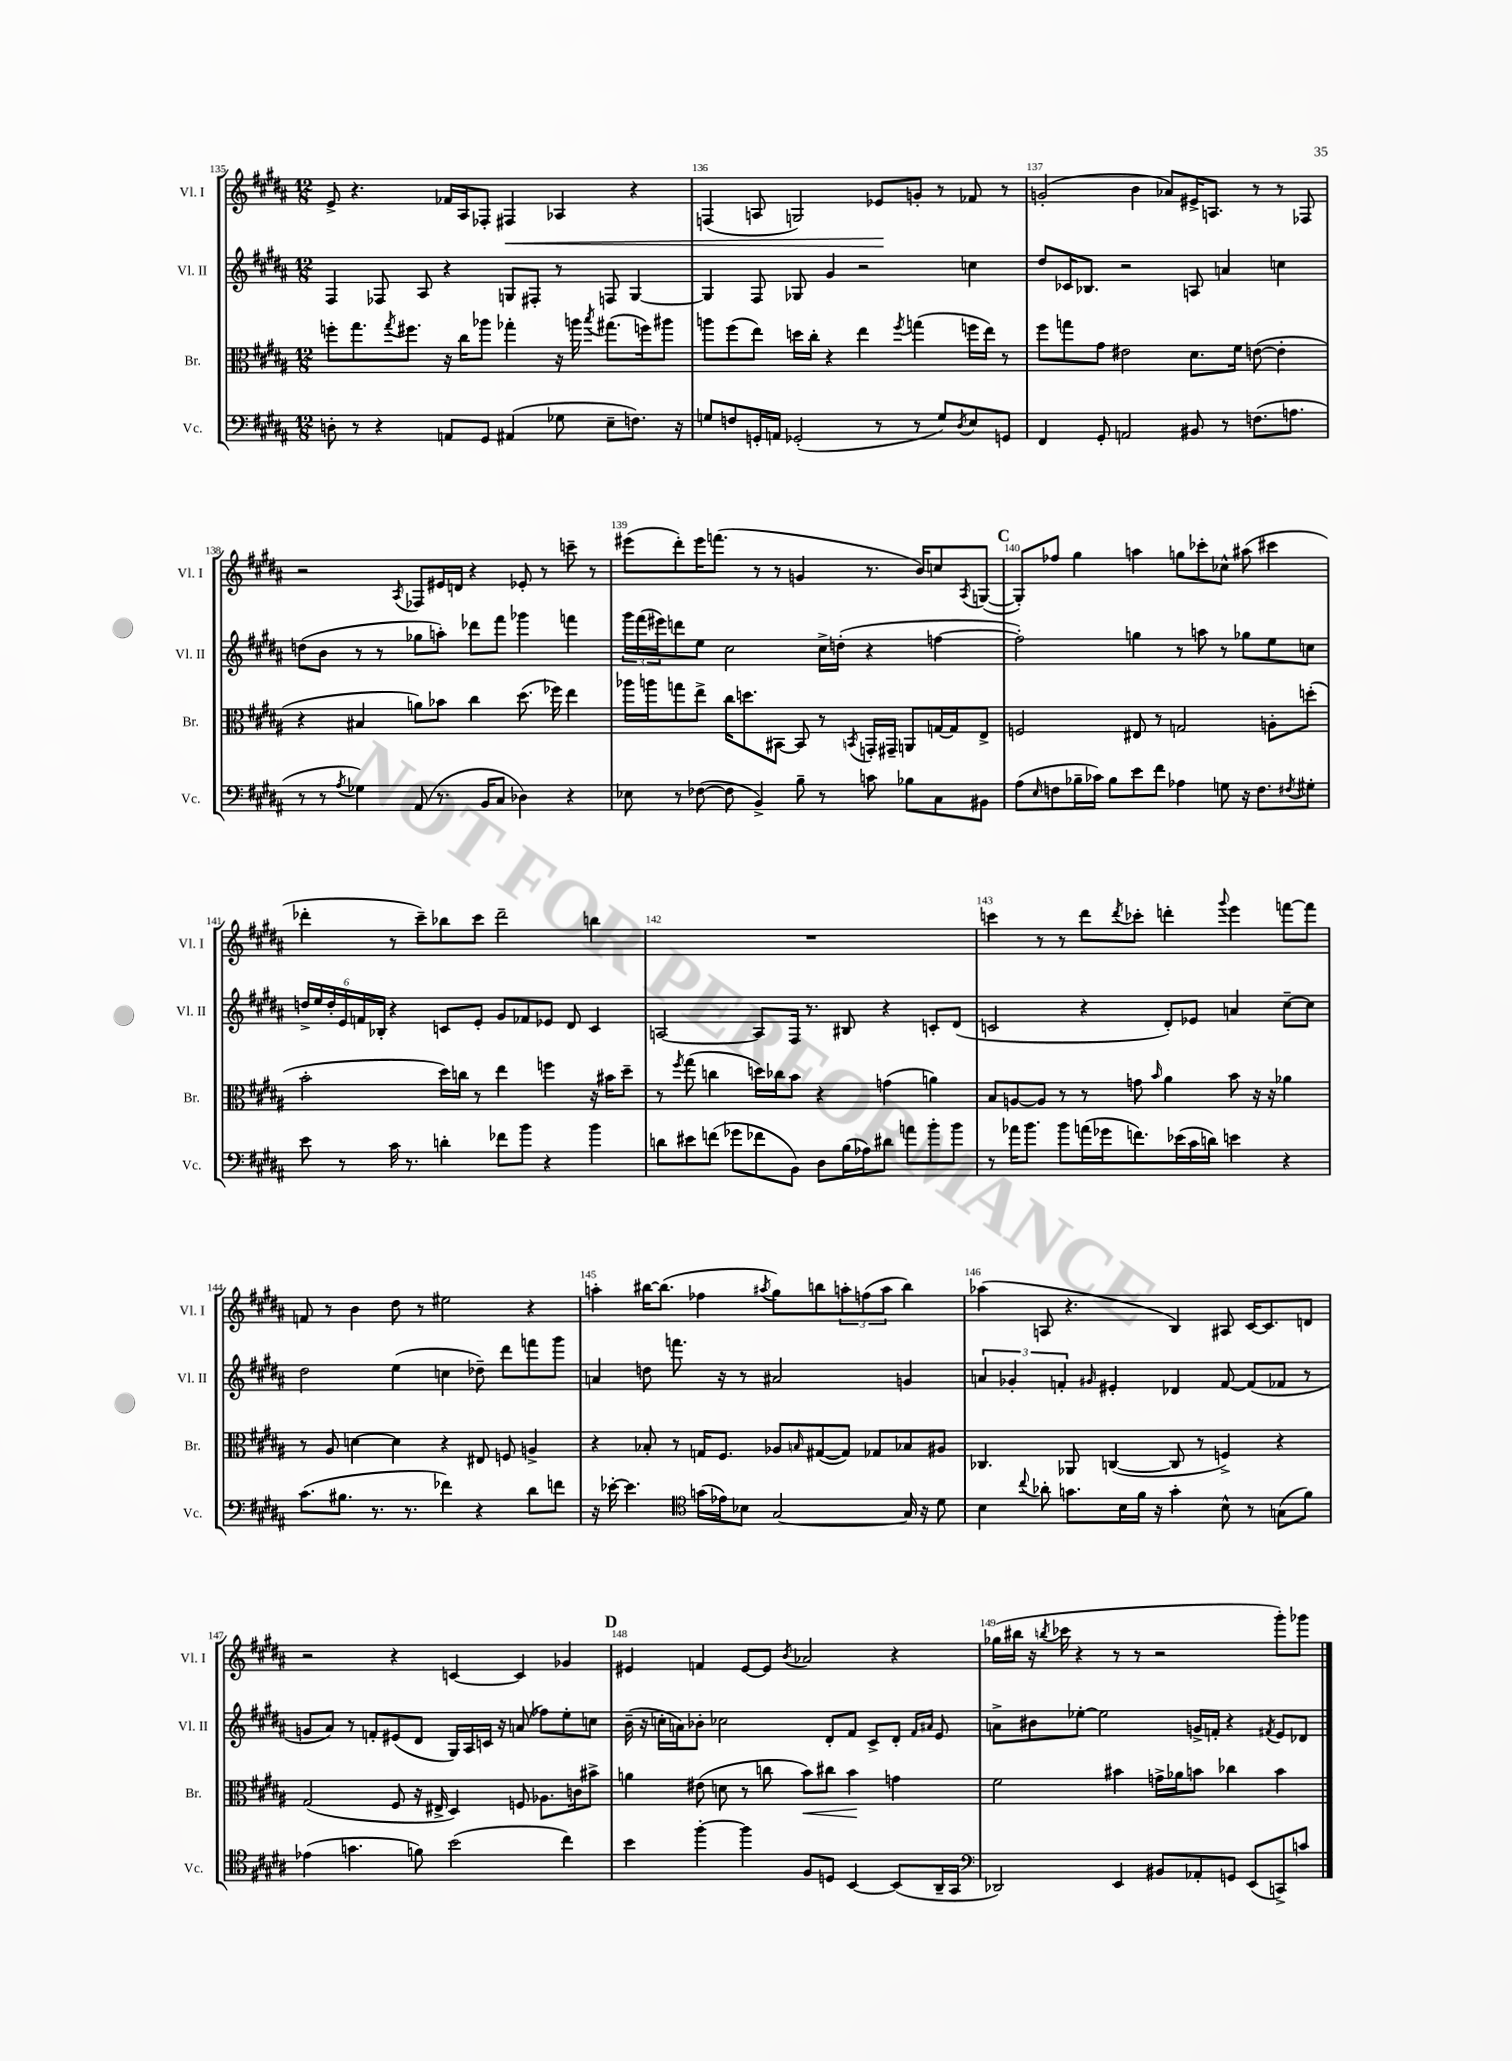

**kern	**kern	**dynam	**kern	**kern	**dynam
*part4	*part3	*part3	*part2	*part1	*part1
*staff4	*staff3	*staff3	*staff2	*staff1	*staff1
*I"Vc.	*I"Br.	*	*I"Vl. II	*I"Vl. I	*
*I'Vc.	*I'Br.	*	*I'Vl. II	*I'Vl. I	*
*clefF4	*clefC3	*	*clefG2	*clefG2	*
*k[f#c#g#d#a#]	*k[f#c#g#d#a#]	*	*k[f#c#g#d#a#]	*k[f#c#g#d#a#]	*
*M12/8	*M12/8	*	*M12/8	*M12/8	*
=135	=135	=135	=135	=135	=135
8Dn'\	8ffn'\L	.	4F#/	8e^/	.
8r	8.gg#\	.	.	4.r	.
4r	.	.	8F-X/	.	.
.	8qgg#/	.	.	.	.
.	8.ff#X\J	.	.	.	.
.	.	.	8A#/	.	.
8AAn/L	16r	.	4r	16f-X/LL	.
.	16cc#\KL	.	.	16A#/J	.
8GG#/J	8aa-X\J	.	.	8F-X'/J	.
!	!	!	!	!	!LO:HP:b
(4AA#X/	4gg-X'\	.	8Gn/L	4F#X/	<
.	.	.	8F#X'/J	.	.
8G-X\	16r	.	8r	4A-X/	.
.	16aan\	.	.	.	.
.	8qbb/	.	.	.	.
8E~\L	(8.gg#X\L	.	8Fn/	.	.
8.Fn\J)	.	.	[4G/	4r	.
.	16ffn\k)	.	.	.	.
.	8aa#X\J	.	.	.	.
16r	.	.	.	.	.
=136	=136	=136	=136	=136	=136
8Gn/L	8aan\L	.	4G/]	(4Fn/	.
8Fn/	(8ff#\	.	.	.	.
16GGn'/L	8ee\J)	.	8F#/	8An/	.
16AAn/JJ	.	.	.	.	.
(2GG-X'/	16ddn\LL	.	8G-X/	2Gn/)	.
.	16cc#'\JJ	.	.	.	.
.	4r	.	4g#/	.	.
.	4ee\	.	2r	.	.
8r	.	.	.	8e-X/L	.
.	8qff#/	.	.	.	.
8r	(4ggn\	.	.	8gn'/J	[
8G/L)	.	.	.	8r	.
8qD#/	.	.	.	.	.
8E/	16ffn\LL	.	4ccn\	8f-X/	.
.	16ee\JJ)	.	.	.	.
8GGn/J	8r	.	.	8r	.
=137	=137	=137	=137	=137	=137
4FF#/	8ff#\L	.	8dd#/L	(2gn'/	.
.	8ggn\	.	16c-X/K	.	.
.	.	.	8.B-X/J	.	.
8GG#'/	8g#\J	.	.	.	.
2AAn/	2e#X\	.	2r	.	.
.	.	.	.	4b\	.
.	.	.	.	8a-X/L)	.
8BB#X/	8.d#\L	.	8An/	16e#X^/K	.
.	.	.	.	8.An/J	.
8r	.	.	4an/	.	.
.	16f#\Jk	.	.	.	.
(8.Fn\L	([8en\	.	.	8r	.
.	4e'\]	.	4ccn\	8r	.
8.An\J	.	.	.	.	.
.	.	.	.	8F-X/	.
!!LO:LB:g=z
=138	=138	=138	=138	=138	=138
8r	4r	.	(8ddn\L	2r	.
8r	.	.	8b\J	.	.
8qA#/	.	.	.	.	.
4G-X\)	4B#X/	.	8r	.	.
.	.	.	8r	.	.
.	.	.	.	8qA#/	.
(8AA#/	8an\L)	.	8gg-X\L	8F-X/L	.
8.r	8b-X\J	.	8aan'\J)	16e#X/L	.
.	.	.	.	16dn/JJ	.
.	4cc#\	.	8ddd-X\L	4r	.
16BB/KL	.	.	.	.	.
8C#/J	.	.	8fff#\J	.	.
4D-X\)	(8.dd#\	.	4ggg-X\	8e-X'/	.
.	.	.	.	8r	.
.	16ff-X\)	.	.	.	.
4r	4ee\	.	4fffn\	8cccn~\	.
.	.	.	.	8r	.
=139	=139	=139	=139	=139	=139
8E-X\	16aa-X\LL	.	24ggg#\LL	(8eee#X\L	.
.	.	.	(24fff#\	.	.
.	16aan\J	.	.	.	.
.	.	.	24eee#X\J)	.	.
8r	8ggn\	.	8dddn\	8ddd#'\)	.
([8F-X\	8ee^\J	.	8ee\J	16eee#\K	.
.	.	.	.	(8.fffn\J	.
8F-\]	16cc#\KL	.	2cc#\	.	.
.	8.ddn\	.	.	.	.
4BB^/)	.	.	.	8r	.
.	[8BB#X\J	.	.	8r	.
8B~\	8BB#/]	.	.	4gn/	.
8r	8r	.	16cc#^\LL	.	.
.	.	.	(16ddn'\JJ	.	.
.	8qBBn/	.	.	.	.
8cn\	16GGn'/LL	.	4r	8.r	.
.	16GG#X~/JJ	.	.	.	.
8B-X\L	8AAn/L	.	.	.	.
.	.	.	.	16b/KL)	.
8C#\	[16Gn/L	.	[4ffn\	8ccn/	.
.	16G/J]	.	.	.	.
.	.	.	.	8qA#/	.
8BB#X\J	8E^/J	.	.	([8Gn/J	.
!!LO:REH:place=s1:t=C
=140	=140	=140	=140	=140	=140
(8A#\L	2Fn/	.	2ff'\])	8G'/L])	.
16qqE/	.	.	.	.	.
8Fn\	.	.	.	8ff-X/J	.
16B-X~\L	.	.	.	4gg#\	.
16c-X\JJ)	.	.	.	.	.
8B-\L	.	.	.	.	.
8e\	8E#X/	.	4ggn\	4aan\	.
8f#\J	8r	.	.	.	.
4A-X\	2Gn/	.	8r	8ggn\L	.
.	.	.	8aan\	8ccc-X'\	.
8Gn\	.	.	8r	8cc-X^^\J	.
16r	.	.	8gg-X\L	(8aa#X\	.
8.F\L	.	.	.	.	.
.	8An'\L	.	8ee\	4ccc#X\	.
8qF#X/	.	.	.	.	.
8G#X'\J	(8ddn'\J	.	8ccn\J	.	.
!!LO:LB:g=z
=141	=141	=141	=141	=141	=141
8e\	2b'\	.	24ddn^/LL	4ddd-X'\	.
.	.	.	24ee/	.	.
.	.	.	24dd'/	.	.
8r	.	.	24e/	.	.
.	.	.	24fn/	.	.
.	.	.	24B-X'/JJ	.	.
16c#\	.	.	4r	8r	.
8.r	.	.	.	.	.
.	.	.	.	8ccc#~\L)	.
4dn'\	16dd#\LL)	.	8cn/L	8bb-X\	.
.	16ccn\JJ	.	.	.	.
.	8r	.	8e'/J	8ccc#\J	.
8f-X\L	4ee\	.	8g#/L	2ddd-~\	.
8b\J	.	.	8f-X/	.	.
4r	4ffn\	.	8e-X/J	.	.
.	.	.	8d#/	.	.
4b\	16r	.	4c/	4bbn\	.
.	16b#X\KL	.	.	.	.
.	8dd#~\J	.	.	.	.
=142	=142	=142	=142	=142	=142
8dn\L	8r	.	[2An/	1.r	.
.	8qff#/	.	.	.	.
8e#X\	(8gg#\	.	.	.	.
(8fn\J	4ccn\	.	.	.	.
8g-X\L	.	.	.	.	.
8f-X\	16ddn\LL)	.	8A/L]	.	.
.	16cc-X\J	.	.	.	.
8BB\J)	8b\J	.	16F#/Jk	.	.
.	.	.	8.r	.	.
8D#\L	4r	.	.	.	.
(16B\L	.	.	8B#X/	.	.
16A-X\J)	.	.	.	.	.
8d#X\J	(4gn\	.	4r	.	.
8an\L	.	.	.	.	.
8b'\	4an\)	.	8cn'/L	.	.
8b\J	.	.	(8d#/J	.	.
=143	=143	=143	=143	=143	=143
8r	8B/L	.	2cn/	4cccn\	.
16a-X\KL	[8An/	.	.	.	.
8.b\J	.	.	.	.	.
.	8A/J]	.	.	8r	.
8b\L	8r	.	.	8r	.
(16an\L	8r	.	4r	8ddd#\L	.
16g-X\J	.	.	.	.	.
.	.	.	.	8qddd#/	.
8.fn\)	8gn\	.	.	8ccc-X'\J	.
.	16qqb/	.	.	.	.
.	4a#\	.	8d#'/L)	4dddn'\	.
(16e-X\L	.	.	.	.	.
16c#\	.	.	8e-X/J	.	.
16dn\JJ)	.	.	.	.	.
.	.	.	.	8qqggg#/	.
4en\	8b\	.	4an/	4eee\	.
.	16r	.	.	.	.
.	16r	.	.	.	.
4r	4a-X\	.	[8cc#~\L	[8fffn\L	.
.	.	.	8cc#\J]	8fff\J]	.
!!LO:LB:g=z
=144	=144	=144	=144	=144	=144
(8.c#\L	8r	.	2dd#\	8fn/	.
.	8A#/	.	.	8r	.
8.B#X\J	.	.	.	.	.
.	[4dn\	.	.	4b\	.
8.r	.	.	.	.	.
.	4d\]	.	(4ee\	8dd#\	.
8.r	.	.	.	.	.
.	.	.	.	8r	.
4f-X\)	4r	.	4ccn\	2ee#X\	.
4r	8E#X/	.	8dd-X~\)	.	.
.	8Fn/	.	8ddd#\L	.	.
8d#\L	4An^/	.	8fffn\	4r	.
8fn\J	.	.	8ggg#\J	.	.
=145	=145	=145	=145	=145	=145
16r	4r	.	4an/	4aan'\	.
[16e-X'\	.	.	.	.	.
4.e-\]	.	.	.	.	.
.	8B-X'/	.	8ddn\	[16bb#X\KL	.
.	.	.	.	(8.bb#\J]	.
.	8r	.	8.fffn\	.	.
*clefC4	*	*	*	*	*
(16gn\LL	16Gn/KL	.	.	4ff-X\	.
16e-X\J)	8.F#/J	.	16r	.	.
8B-X\J	.	.	8r	.	.
.	.	.	.	8qaa#X/	.
[2G#/	8A-X/L	.	2a#X/	8gg#\L)	.
.	16qqBn/	.	.	.	.
.	([8G#X/	.	.	8bbn\	.
.	8G#/J])	.	.	12aan'\	.
.	.	.	.	(12ffn\	.
.	8G-X/L	.	.	.	.
.	.	.	.	12aa\J	.
16G#/]	8B-X/	.	4gn/	4bb\)	.
16r	.	.	.	.	.
8d#\	8A#X/J	.	.	.	.
=146	=146	=146	=146	=146	=146
4B\	4.C-X/	.	6an/	(4aa-X\	.
.	.	.	6g-X'/	.	.
8qqcc#/	.	.	.	.	.
8a-X'\	.	.	.	8An/	.
.	.	.	6fn'/	.	.
8.gn\L	8AA-X/	.	.	4.r	.
.	.	.	16qqg#X/	.	.
.	([4Cn/	.	4e#X'/	.	.
16B\L	.	.	.	.	.
16f#\JJ	.	.	.	.	.
16r	.	.	.	.	.
4g'\	8C/]	.	4d-X/	4B/)	.
.	8r	.	.	.	.
8B^^\	4Fn^/)	.	[8f/	8A#X/	.
8r	.	.	(8f/L]	[16c#/KL	.
.	.	.	.	8.c#/]	.
(8Gn\L	4r	.	8f-X/J	.	.
8f#\J)	.	.	8r	8dn/J	.
!!LO:LB:g=z
=147	=147	=147	=147	=147	=147
(4e-X\	(2G#/	.	8gn/L	2r	.
.	.	.	8a#/J)	.	.
4.gn\	.	.	8r	.	.
.	.	.	8fn'/L	.	.
.	8F#/	.	(8e#X/	4r	.
8fn\)	16r	.	8d#/J	.	.
.	16E#X^/	.	.	.	.
(2b\	4D#/)	.	16G#/LL)	[4cn/	.
.	.	.	16A#/	.	.
.	.	.	16cn/JJ	.	.
.	.	.	16r	.	.
.	8Fn/	.	(8an/	4c/]	.
.	8.A-X\L	.	8ff-X\L)	.	.
4cc#\)	.	.	8ee'\	4g-X/	.
.	16cn\k	.	.	.	.
.	8b#X^\J	.	8ccn\J	.	.
!!LO:REH:place=s1:t=D
=148	=148	=148	=148	=148	=148
4b\	4an\	.	(16b~\	4e#X/	.
.	.	.	16r	.	.
.	.	.	16ccn'\LL	.	.
.	.	.	16an\J)	.	.
[4ff#'\	(8e#X\	.	8b-X'\J	4fn/	.
.	8dn\	.	2cc-X\	.	.
4ff#\]	8r	.	.	[8e#/L	.
.	8ccn\	.	.	8e#/J]	.
.	.	.	.	8qb/	.
!	!	!LO:HP:b	!	!	!
8F#/L	8b\L)	<	.	2a-X/	.
8Dn/J	8cc#X\J	.	8d#'/L	.	.
[4BB/	4b\	.	8f#/J	.	.
.	.	.	8c#^/L	.	.
(8BB/L]	4gn\	[	8d#'/J	4r	.
.	.	.	16qqf#/LL	.	.
.	.	.	16qqa#X/JJ	.	.
16AA#~/L	.	.	8e/	.	.
16GG#/JJ	.	.	.	.	.
=149	=149	=149	=149	=149	=149
*clefF4	*	*	*	*	*
2DD-X/)	2f#\	.	8an^\L	(16gg-X\LL	.
.	.	.	.	16bb#X\JJ	.
.	.	.	8b#X\	16r	.
.	.	.	.	8qbbn/	.
.	.	.	.	16ccc-X\	.
.	.	.	[8ee-X'\J	4r	.
.	.	.	2ee-\]	.	.
4EE/	4b#X\	.	.	8r	.
.	.	.	.	8r	.
8BB#X/L	16gn^\LL	.	.	2r	.
.	16a-X\J	.	.	.	.
8AA-X'/	8bn\J	.	16gn^/LL	.	.
.	.	.	16fn'/JJ	.	.
8GGn/J	4cc-X\	.	4r	.	.
(8EE/L	.	.	.	.	.
.	.	.	8qf#X/	.	.
8CCn^/)	4b\	.	8e/L	8ggg#'\L)	.
8cn/J	.	.	8d-X/J	8ggg-X\J	.
==	==	==	==	==	==
*-	*-	*-	*-	*-	*-
